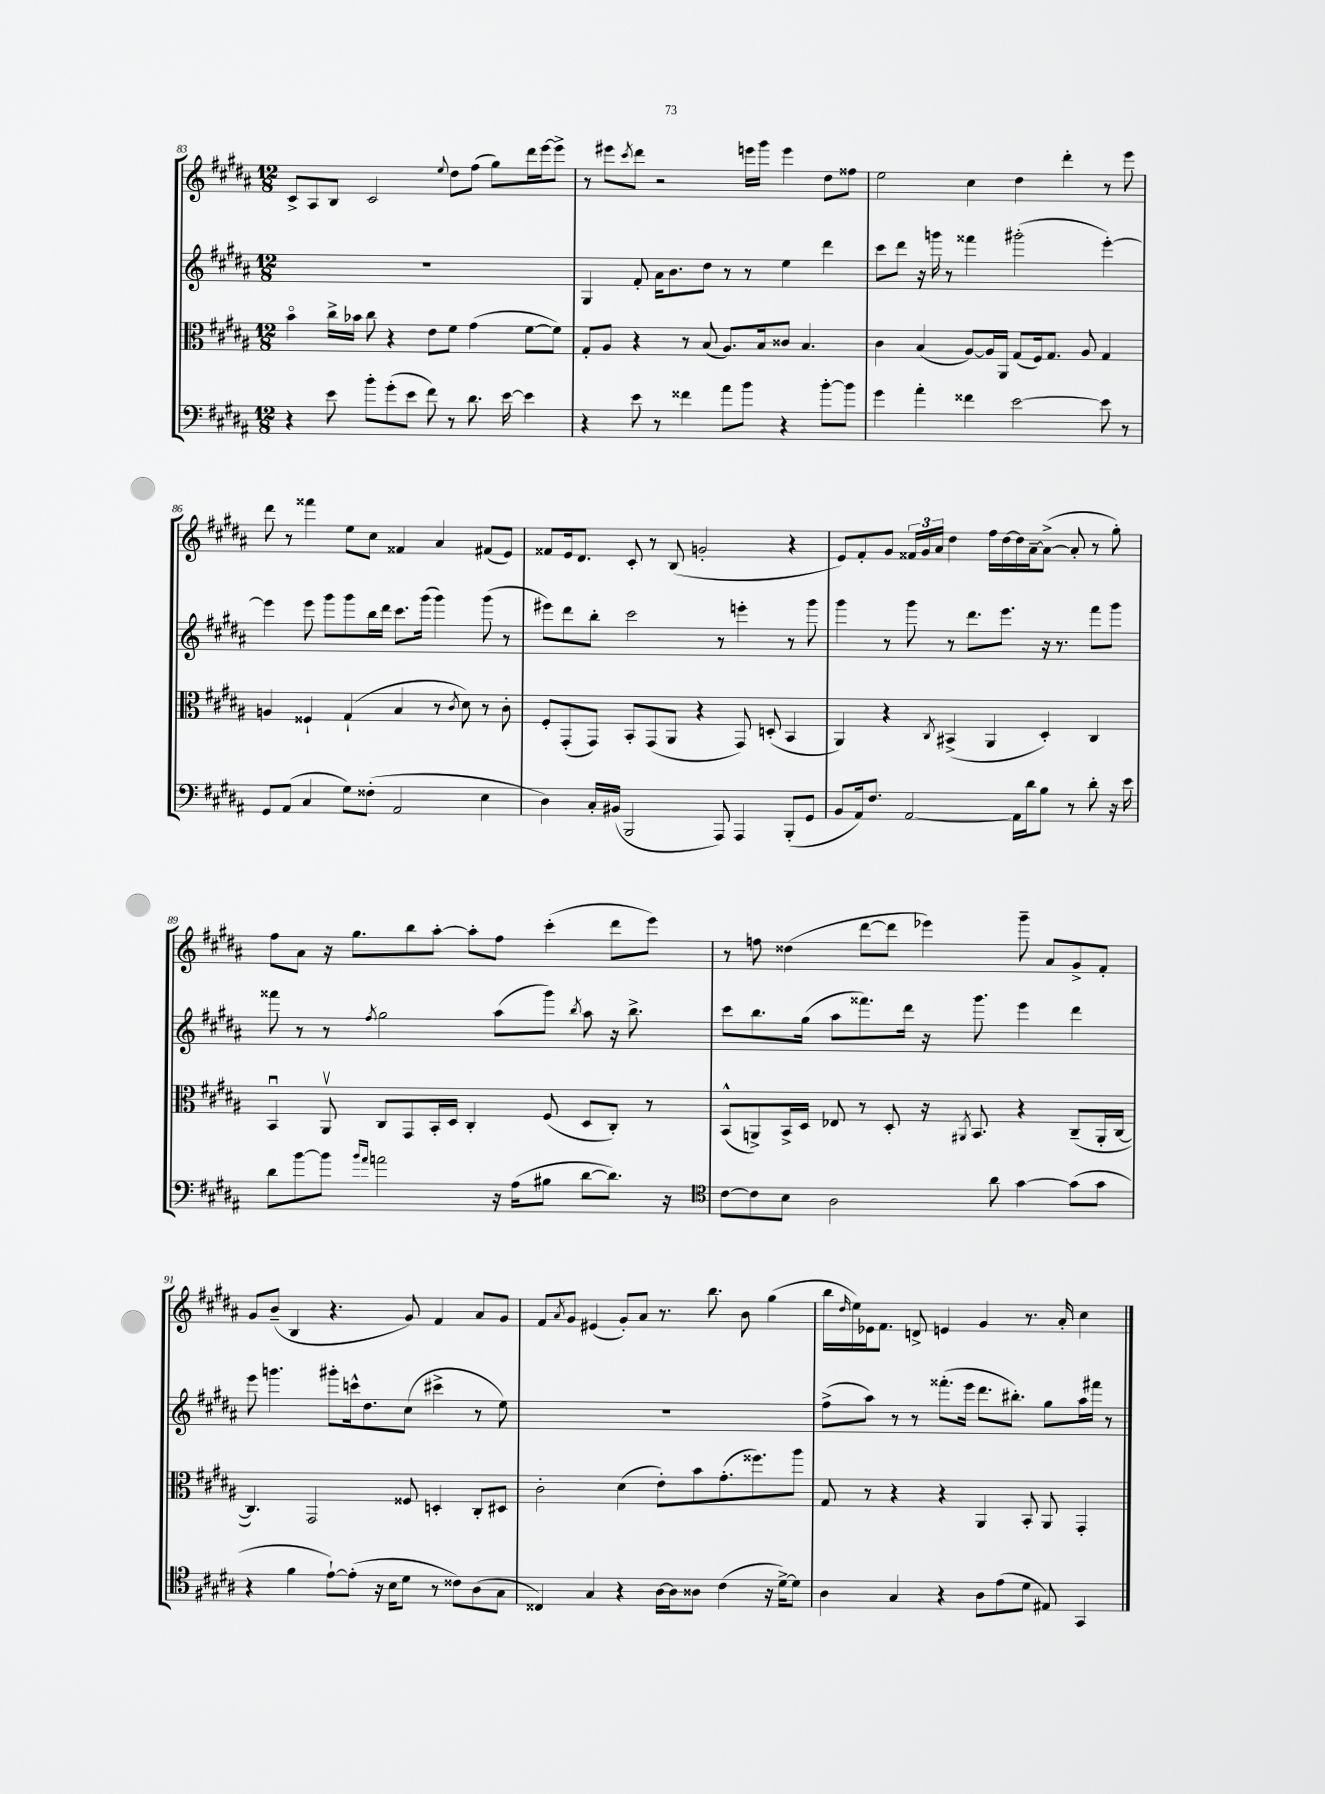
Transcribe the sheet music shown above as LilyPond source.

<<
\new StaffGroup <<
\new Staff = "s0" {
    \clef treble \key b \major \numericTimeSignature \time 12/8
    cis'8-> ais8 b8 cis'2 \appoggiatura { e''8 } dis''8 fis''8( gis''8) dis'''16 e'''16~ e'''8-> |
    r8 eis'''8 \acciaccatura { cis'''8 } dis'''8 r2 e'''16 gis'''16 e'''4 dis''8 fisis''8 |
    e''2 cis''4 dis''4 dis'''4-. r8 e'''8 |
    dis'''8 r8 fisis'''4 e''8 cis''8 fisis'4 ais'4 fis'8( e'8) |
    fisis'8 e'16 dis'8. cis'8-. r8 b8( g'2-. r4 |
    e'8) fis'8-. gis'8 \tuplet 3/2 { fisis'16 gis'16 ais'16 } dis''4 fis''16 dis''16~ dis''16 ais'16~-- ais'8~->( ais'8-. r8 gis''8-.) |
    fis''8 ais'8 r16 gis''8. b''8 ais''8~-. ais''8-. fis''8 cis'''4-.( dis'''8 e'''8) |
    r8 f''8 disis''4( dis'''8~ dis'''8 ees'''4) gis'''8-- ais'8 gis'8-> fis'8-. |
    gis'8 b'8--( b4 r4. gis'8) fis'4 ais'8 gis'8 |
    fis'8 \acciaccatura { ais'8 } gis'8 eis'4( gis'8-.) ais'8 r8. b''8. b'8 gis''4( |
    b''16 \grace { dis''16 } e''16) ees'16 fis'8. d'8-> e'4 gis'4 r8. ais'16-. cis''4 \bar "|." |
}
\new Staff = "s1" {
    \clef treble \key b \major \numericTimeSignature \time 12/8
    R1. |
    gis4 fis'8-. ais'16 b'8. dis''8 r8 r8 e''4 dis'''4 |
    cis'''8 dis'''8 r16 g'''16 r8 fisis'''4 gis'''2-.( e'''4~-.) |
    e'''4 e'''8 gis'''8 gis'''8 b''16 dis'''16 cis'''8. gis'''16( gis'''4) gis'''8( r8 |
    eis'''8) dis'''8 b''8-. cis'''2 r8 e'''4-. r8 gis'''8 |
    gis'''4 r8 gis'''8 r8 dis'''8. e'''8. r16 r8. fis'''8 gis'''8 |
    fisis'''8 r8 r8 \acciaccatura { fis''8 } gis''2 ais''8( gis'''8) \acciaccatura { b''8 } ais''8 r16 b''8.-> |
    cis'''8 b''8. gis''16( ais''8 fisis'''8.) dis'''16 r16 gis'''8. e'''4 dis'''4 |
    e'''8 g'''4. gis'''8-. c'''16-^ dis''8. cis''8( cis'''4-> r8 e''8) |
    R1. |
    fis''8->( ais''8) r8 r8 fisis'''8.-.( e'''16 dis'''8. bis''8.-.) gis''8 ais''16 fis'''16 r8 \bar "|." |
}
\new Staff = "s2" {
    \clef alto \key b \major \numericTimeSignature \time 12/8
    b'4\flageolet cis''16-> bes'16 cis''8 r4 e'8 fis'8 gis'4( fis'8~ fis'8) |
    gis8-. ais8 r4 r8 b8( ais8.) b16 cisis'8 b4. |
    cis'4 b4( ais8~) ais16 ais,16 gis8( fis16) gis8. ais8 gis4 |
    a4 fisis4-! gis4-!( b4 r8 \acciaccatura { cis'8 } dis'8) r8 cis'8-. |
    fis8-. gis,8-.( gis,8) b,8-. gis,8( ais,8 r4 gis,8) d8-.( b,4 |
    ais,4) r4 \acciaccatura { cis8 } bis,4->( ais,4 dis4-.) cis4 |
    b,4\downbow ais,8\upbow cis8 gis,8 b,16-. dis16 cis4-. fis8( dis8 cis8-.) r8 |
    b,8-^( a,8->) b,16-> dis16 ees8 r8 dis8-. r16 \acciaccatura { ais,8 } b,8. r4 cis8--( ais,16-. cis16~ |
    cis4.) gis,2 fisis8 d4-. cis8-. dis8 |
    cis'2-. dis'4( e'8-.) b'8 gis'8.-.( fisis''8.) ais''8 |
    gis8 r8 r4 r4 ais,4 b,8-. ais,8 gis,4-. \bar "|." |
}
\new Staff = "s3" {
    \clef bass \key b \major \numericTimeSignature \time 12/8
    r4 e'8 b'8-. gis'8-.( e'8 fis'8) r8 dis'8. e'16~ e'4 |
    r4 e'8 r8 fisis'4 ais'8 b'8 r4 b'8~-. b'8 |
    gis'4 ais'4-. fisis'4 e'2~ e'8 r8 |
    gis,8 ais,8( cis4 gis8) fisis8-.( ais,2 e4 |
    dis4) cis16-. bis,16( b,,2 ais,,8) ais,,4 b,,8-.( gis,8 |
    b,8 ais,16) fis8. ais,2~ ais,16 dis'16 b8 r8 dis'8-. r16 e'16 |
    dis'8 b'8~ b'8 \grace { b'16 ais'16 } a'2 r16 ais16( bis8 dis'8~ dis'8.) r16 |
    \clef tenor cis'8~ cis'8 b8 ais2 ais'8 gis'4~ gis'8( gis'8 |
    r4 fis'4 e'8~-!) e'8-.( r16 b16 dis'8 r8 cisis'8) ais8( gis8 |
    cisis4) gis4 r4 ais16~ ais16 aisis8 cis'4( r16 dis'16~->) dis'8 |
    ais4 gis4 r4 ais8 e'8( dis'8 eis8) gis,4 \bar "|." |
}
>>
>>
\layout { \context { \Score currentBarNumber = #83 } }
